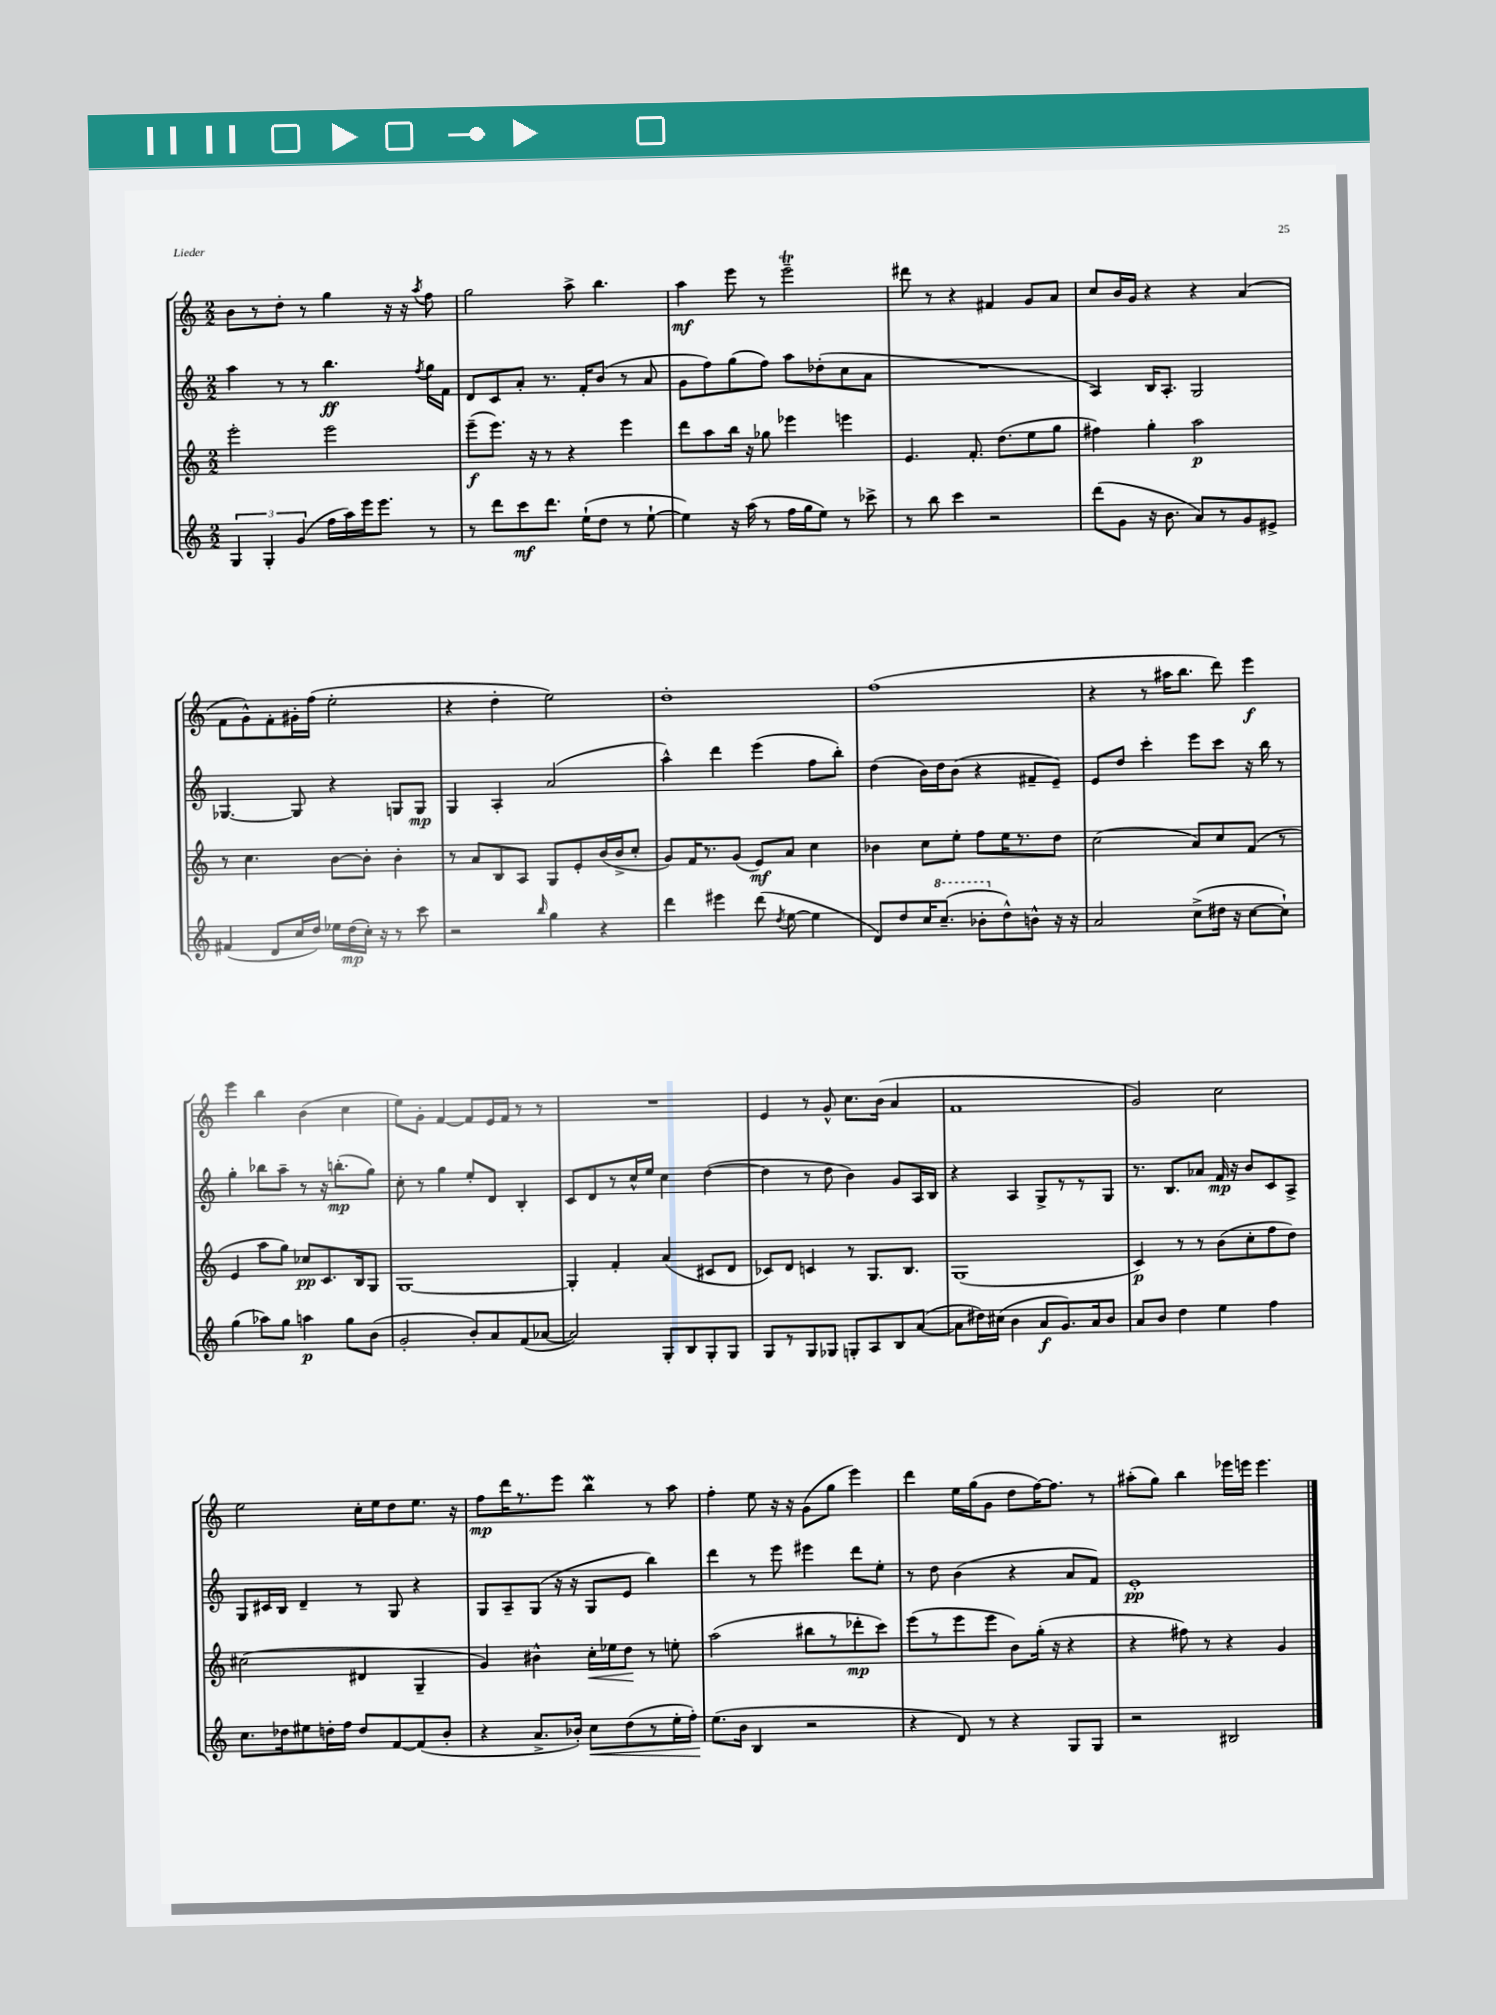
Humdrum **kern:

**kern	**dynam	**kern	**dynam	**kern	**dynam	**kern	**dynam
*part4	*part4	*part3	*part3	*part2	*part2	*part1	*part1
*staff4	*staff4	*staff3	*staff3	*staff2	*staff2	*staff1	*staff1
*clefG2	*	*clefG2	*	*clefG2	*	*clefG2	*
*k[]	*	*k[]	*	*k[]	*	*k[]	*
*M2/2	*	*M2/2	*	*M2/2	*	*M2/2	*
=14	=14	=14	=14	=14	=14	=14	=14
6G/	.	2eee'\	.	4aa\	.	8b\L	.
.	.	.	.	.	.	8r	.
6G'/	.	.	.	.	.	.	.
.	.	.	.	8r	.	8dd'\J	.
(6g/	.	.	.	.	.	.	.
.	.	.	.	8r	.	8r	.
16ff\LL	.	2eee\	.	4.bb\	ff	4gg\	.
16aa\)	.	.	.	.	.	.	.
16eee\J	.	.	.	.	.	.	.
8.eee\J	.	.	.	.	.	.	.
.	.	.	.	.	.	16r	.
.	.	.	.	.	.	16r	.
.	.	.	.	8qff/	.	8qaa/	.
8r	.	.	.	16gg\LL	.	8ff\	.
.	.	.	.	16f\JJ	.	.	.
=15	=15	=15	=15	=15	=15	=15	=15
8r	.	(8eee~\L	f	8d/L	.	2gg\	.
8ddd\L	.	8.eee\J)	.	8c/	.	.	.
8ccc\	mf	.	.	8a'/J	.	.	.
.	.	16r	.	.	.	.	.
8.ddd\J	.	8r	.	8.r	.	.	.
.	.	4r	.	.	.	8aa^\	.
(16ee`\KL	.	.	.	16f'/KL	.	.	.
8dd\J	.	.	.	(8b/J	.	4.bb\	.
8r	.	4eee\	.	8r	.	.	.
[8ee`\	.	.	.	8a/	.	.	.
=16	=16	=16	=16	=16	=16	=16	=16
4ee\])	.	8ddd\L	.	8g\L	.	4aa\	mf
.	.	8aa\	.	8ff\)	.	.	.
16r	.	16bb\Jk	.	(8gg\	.	8eee\	.
(16aa\	.	16r	.	.	.	.	.
8r	.	8gg-X\	.	8ff\J)	.	8r	.
16ff\LL	.	4eee-X\	.	8aa\L	.	2eeet~\	.
16gg\J	.	.	.	.	.	.	.
8ee\J)	.	.	.	(8dd-X'\	.	.	.
8r	.	4eeen\	.	8cc\	.	.	.
8ccc-X^\	.	.	.	8a\J	.	.	.
=17	=17	=17	=17	=17	=17	=17	=17
8r	.	4.e/	.	1r	.	8ddd#X\	.
8bb\	.	.	.	.	.	8r	.
4ccc\	.	.	.	.	.	4r	.
.	.	8.f'/	.	.	.	.	.
2r	.	.	.	.	.	4f#X/	.
.	.	(8.dd\L	.	.	.	.	.
.	.	8ee\	.	.	.	8g/L	.
.	.	8gg\J	.	.	.	8a/J	.
=18	=18	=18	=18	=18	=18	=18	=18
(8ddd\L	.	4ff#X\)	.	4A/)	.	8cc/L	.
8g\J	.	.	.	.	.	16b/L	.
.	.	.	.	.	.	16g/JJ	.
16r	.	4gg'\	.	16B/KL	.	4r	.
8.b\	.	.	.	8.A'/J	.	.	.
8a/L)	.	2aa\	p	2G/	.	4r	.
8r	.	.	.	.	.	.	.
8g/	.	.	.	.	.	(4a/	.
8e#X^/J	.	.	.	.	.	.	.
!!LO:LB:g=z
=19	=19	=19	=19	=19	=19	=19	=19
(4f#X/	.	8r	.	[4.G-X/	.	8f\L	.
.	.	4.cc\	.	.	.	8g^^\)	.
8d/L	.	.	.	.	.	8f'\	.
16cc/L	.	.	.	8G-/]	.	16g#X'\L	.
16dd/JJ)	.	.	.	.	.	(16ff\JJ	.
16ee-X\LL	.	[8b\L	.	4r	.	2ee'\	.
(16dd\	mp	.	.	.	.	.	.
16cc'\JJ)	.	8b'\J]	.	.	.	.	.
16r	.	.	.	.	.	.	.
8r	.	4b'\	.	8Gn/L	.	.	.
8ccc\	.	.	.	8G/J	mp	.	.
=20	=20	=20	=20	=20	=20	=20	=20
2r	.	8r	.	4G/	.	4r	.
.	.	8a/L	.	.	.	.	.
.	.	8B/	.	4A'/	.	4dd'\	.
.	.	8A/J	.	.	.	.	.
16qqbb/	.	.	.	.	.	.	.
4gg\	.	8G/L	.	(2a/	.	2ee\)	.
.	.	8e'/	.	.	.	.	.
4r	.	(16b/L	.	.	.	.	.
.	.	16b^/J	.	.	.	.	.
.	.	8cc'/J	.	.	.	.	.
=21	=21	=21	=21	=21	=21	=21	=21
4ddd\	.	8g/L)	.	4aa^^\)	.	1dd'	.
.	.	16f/K	.	.	.	.	.
.	.	8.r	.	.	.	.	.
4eee#X\	.	.	.	4ddd\	.	.	.
.	.	(8g/J	.	.	.	.	.
(8ddd\	.	8e/L)	mf	(4eee\	.	.	.
8qdd/	.	.	.	.	.	.	.
[8ee\	.	8a/J	.	.	.	.	.
4ee\]	.	4cc\	.	8ff\L	.	.	.
.	.	.	.	8bb'\J)	.	.	.
=22	=22	=22	=22	=22	=22	=22	=22
8d/L)	.	4b-X\	.	(4dd\	.	(1ff	.
8dd/	.	.	.	.	.	.	.
16cc/K	.	8cc\L	.	16b\LL)	.	.	.
*8va	*	*	*	*	*	*	*
(8.ccc~/J	.	.	.	16dd\J	.	.	.
.	.	8ee'\J	.	(8b\J	.	.	.
8bb-X'\L	.	8ff\L	.	4r	.	.	.
*X8va	*	*	*	*	*	*	*
8dd^^\)	.	16ee\K	.	.	.	.	.
.	.	8.r	.	.	.	.	.
8bn^^\J	.	.	.	8f#X~/L	.	.	.
16r	.	8dd\J	.	8e~/J)	.	.	.
16r	.	.	.	.	.	.	.
=23	=23	=23	=23	=23	=23	=23	=23
2a/	.	(2cc\	.	8e/L	.	4r	.
.	.	.	.	8dd/J	.	.	.
.	.	.	.	4ccc'\	.	8r	.
.	.	.	.	.	.	16aa#X\KL	.
.	.	.	.	.	.	8.bb\J	.
(8cc^\L	.	8a/L)	.	8eee\L	.	.	.
16dd#X\Jk	.	8cc/	.	8ccc\J	.	8ddd\)	.
16r	.	.	.	.	.	.	.
[8cc\L	.	(8f/J	.	16r	.	4eee\	f
.	.	.	.	16bb\	.	.	.
8cc`\J])	.	8r	.	8r	.	.	.
!!LO:LB:g=z
=24	=24	=24	=24	=24	=24	=24	=24
(4gg\	.	4e/	.	4gg'\	.	4eee\	.
8aa-X\L)	.	8aa\L	.	8bb-X\L	.	4bb\	.
8gg\J	.	8gg\J)	.	8aa~\J	.	.	.
4aan\	p	8cc-X/L	pp	8r	.	(4b\	.
.	.	8.c/	.	16r	.	.	.
.	.	.	.	(8.bbn'\L	mp	.	.
8gg\L	.	.	.	.	.	4cc\	.
.	.	16B/k	.	.	.	.	.
(8b\J	.	8G/J	.	8gg\J)	.	.	.
=25	=25	=25	=25	=25	=25	=25	=25
2g'/	.	[1G	.	8cc'\	.	8ee\L)	.
.	.	.	.	8r	.	8g'\J	.
.	.	.	.	4gg\	.	[4f/	.
8b'/L)	.	.	.	8ee'/L	.	8f/L]	.
8a/	.	.	.	8d/J	.	16e/L	.
.	.	.	.	.	.	16f/JJ	.
(8f/	.	.	.	4B'/	.	8r	.
[8a-X/J	.	.	.	.	.	8r	.
=26	=26	=26	=26	=26	=26	=26	=26
2a-/])	.	4G'/]	.	8c/L	.	1r	.
.	.	.	.	8d/	.	.	.
.	.	4f'/	.	8r	.	.	.
.	.	.	.	16cc^^/L	.	.	.
.	.	.	.	16ee/JJ	.	.	.
8G'/L	.	(4a/	.	4cc\	.	.	.
8B/	.	.	.	.	.	.	.
8G'/	.	8c#X/L	.	([4dd\	.	.	.
8G/J	.	8d/J	.	.	.	.	.
=27	=27	=27	=27	=27	=27	=27	=27
8G/L	.	8c-X/L)	.	4dd\]	.	4e/	.
8r	.	8d/J	.	.	.	.	.
8G/	.	4cn/	.	8r	.	8r	.
8G-X/J	.	.	.	8dd\	.	8g^^/	.
8Gn'/L	.	8r	.	4b\)	.	8.cc\L	.
8A/	.	8.G/L	.	.	.	.	.
.	.	.	.	.	.	(16b\Jk	.
8B/	.	.	.	8g/L	.	4a/	.
.	.	8.B/J	.	.	.	.	.
([8a/J	.	.	.	16A/L	.	.	.
.	.	.	.	16B/JJ	.	.	.
=28	=28	=28	=28	=28	=28	=28	=28
8a\L]	.	(1G	.	4r	.	1f	.
16dd#X\L)	.	.	.	.	.	.	.
(16cc#X\JJ	.	.	.	.	.	.	.
4b\	.	.	.	4A/	.	.	.
8a/L	f	.	.	8G^/L	.	.	.
8.g/)	.	.	.	8r	.	.	.
.	.	.	.	8r	.	.	.
16a/k	.	.	.	.	.	.	.
8b/J	.	.	.	8G/J	.	.	.
=29	=29	=29	=29	=29	=29	=29	=29
8a/L	.	4c/)	p	8.r	.	2g/)	.
8b/J	.	.	.	.	.	.	.
.	.	.	.	8.B/L	.	.	.
4dd\	.	8r	.	.	.	.	.
.	.	8r	.	8a-X/J	.	.	.
4ee\	.	(8b\L	.	16f/	mp	2cc\	.
.	.	.	.	16r	.	.	.
.	.	8cc'\	.	8b/L	.	.	.
4ff\	.	8ff\	.	8c/	.	.	.
.	.	8dd\J)	.	8A^/J	.	.	.
!!LO:LB:g=z
=30	=30	=30	=30	=30	=30	=30	=30
8.cc\L	.	(2cc#X\	.	8G/L	.	2ee\	.
.	.	.	.	16c#X/L	.	.	.
16dd-X\k	.	.	.	16B/JJ	.	.	.
8ee#X\	.	.	.	4d~/	.	.	.
16ddn'\L	.	.	.	.	.	.	.
16ff\JJ	.	.	.	.	.	.	.
8dd/L	.	4d#X/	.	8r	.	16cc'\LL	.
.	.	.	.	.	.	16ee\J	.
[8f/	.	.	.	8G/	.	8dd\	.
(8f/]	.	4G~/	.	4r	.	8.ee\J	.
8b'/J	.	.	.	.	.	.	.
.	.	.	.	.	.	16r	.
=31	=31	=31	=31	=31	=31	=31	=31
4r	.	4g/)	.	8G/L	.	8ff\L	mp
.	.	.	.	8A~/	.	16ddd\K	.
.	.	.	.	.	.	8.r	.
8.a^/L	.	4b#X^^\	.	(8G/J	.	.	.
.	.	.	.	16r	.	8eee\J	.
16b-X'/Jk)	.	.	.	16r	.	.	.
!	!LO:HP:b	!	!LO:HP:b	!	!	!	!
8cc\L	<	16cc'\LL	<	8G/L	.	4bbW\	.
.	.	16ee-X\J	.	.	.	.	.
(8dd\	.	8dd\J	.	8e/J	.	.	.
8r	.	8r	[	4bb\)	.	8r	.
16ee'\L	.	8een'\	.	.	.	8aa\	.
16ff'\JJ)	.	.	.	.	.	.	.
=32	=32	=32	=32	=32	=32	=32	=32
(8.ee\L	.	(2aa\	.	4ddd\	.	4ff'\	.
16b\Jk	[	.	.	.	.	.	.
4B/	.	.	.	8r	.	8ee\	.
.	.	.	.	8eee\	.	16r	.
.	.	.	.	.	.	16r	.
2r	.	8bb#X\L	.	4eee#X\	.	(8g\L	.
.	.	8r	.	.	.	8gg\J	.
.	.	8ddd-X'\	mp	8ddd\L	.	4eee\)	.
.	.	8ccc\J)	.	8ee'\J	.	.	.
=33	=33	=33	=33	=33	=33	=33	=33
4r	.	(8eee\L	.	8r	.	4ddd\	.
.	.	8r	.	8dd\	.	.	.
8d/)	.	8eee\	.	(4b\	.	16ee\LL	.
.	.	.	.	.	.	(16gg\J	.
8r	.	8eee\J	.	.	.	8g\J	.
4r	.	8b\L)	.	4r	.	8dd\L	.
.	.	(16gg'\Jk	.	.	.	[16ff\K)	.
.	.	16r	.	.	.	8.ff\J]	.
8G/L	.	4r	.	8a/L	.	.	.
8G/J	.	.	.	8f/J)	.	8r	.
=34	=34	=34	=34	=34	=34	=34	=34
2r	.	4r	.	1e'	pp	(8aa#X'\L	.
.	.	.	.	.	.	8gg\J)	.
.	.	8ff#X\)	.	.	.	4bb\	.
.	.	8r	.	.	.	.	.
2B#X/	.	4r	.	.	.	16eee-X\LL	.
.	.	.	.	.	.	16eeen\JJ	.
.	.	.	.	.	.	4.eee\	.
.	.	4g/	.	.	.	.	.
==	==	==	==	==	==	==	==
*-	*-	*-	*-	*-	*-	*-	*-
